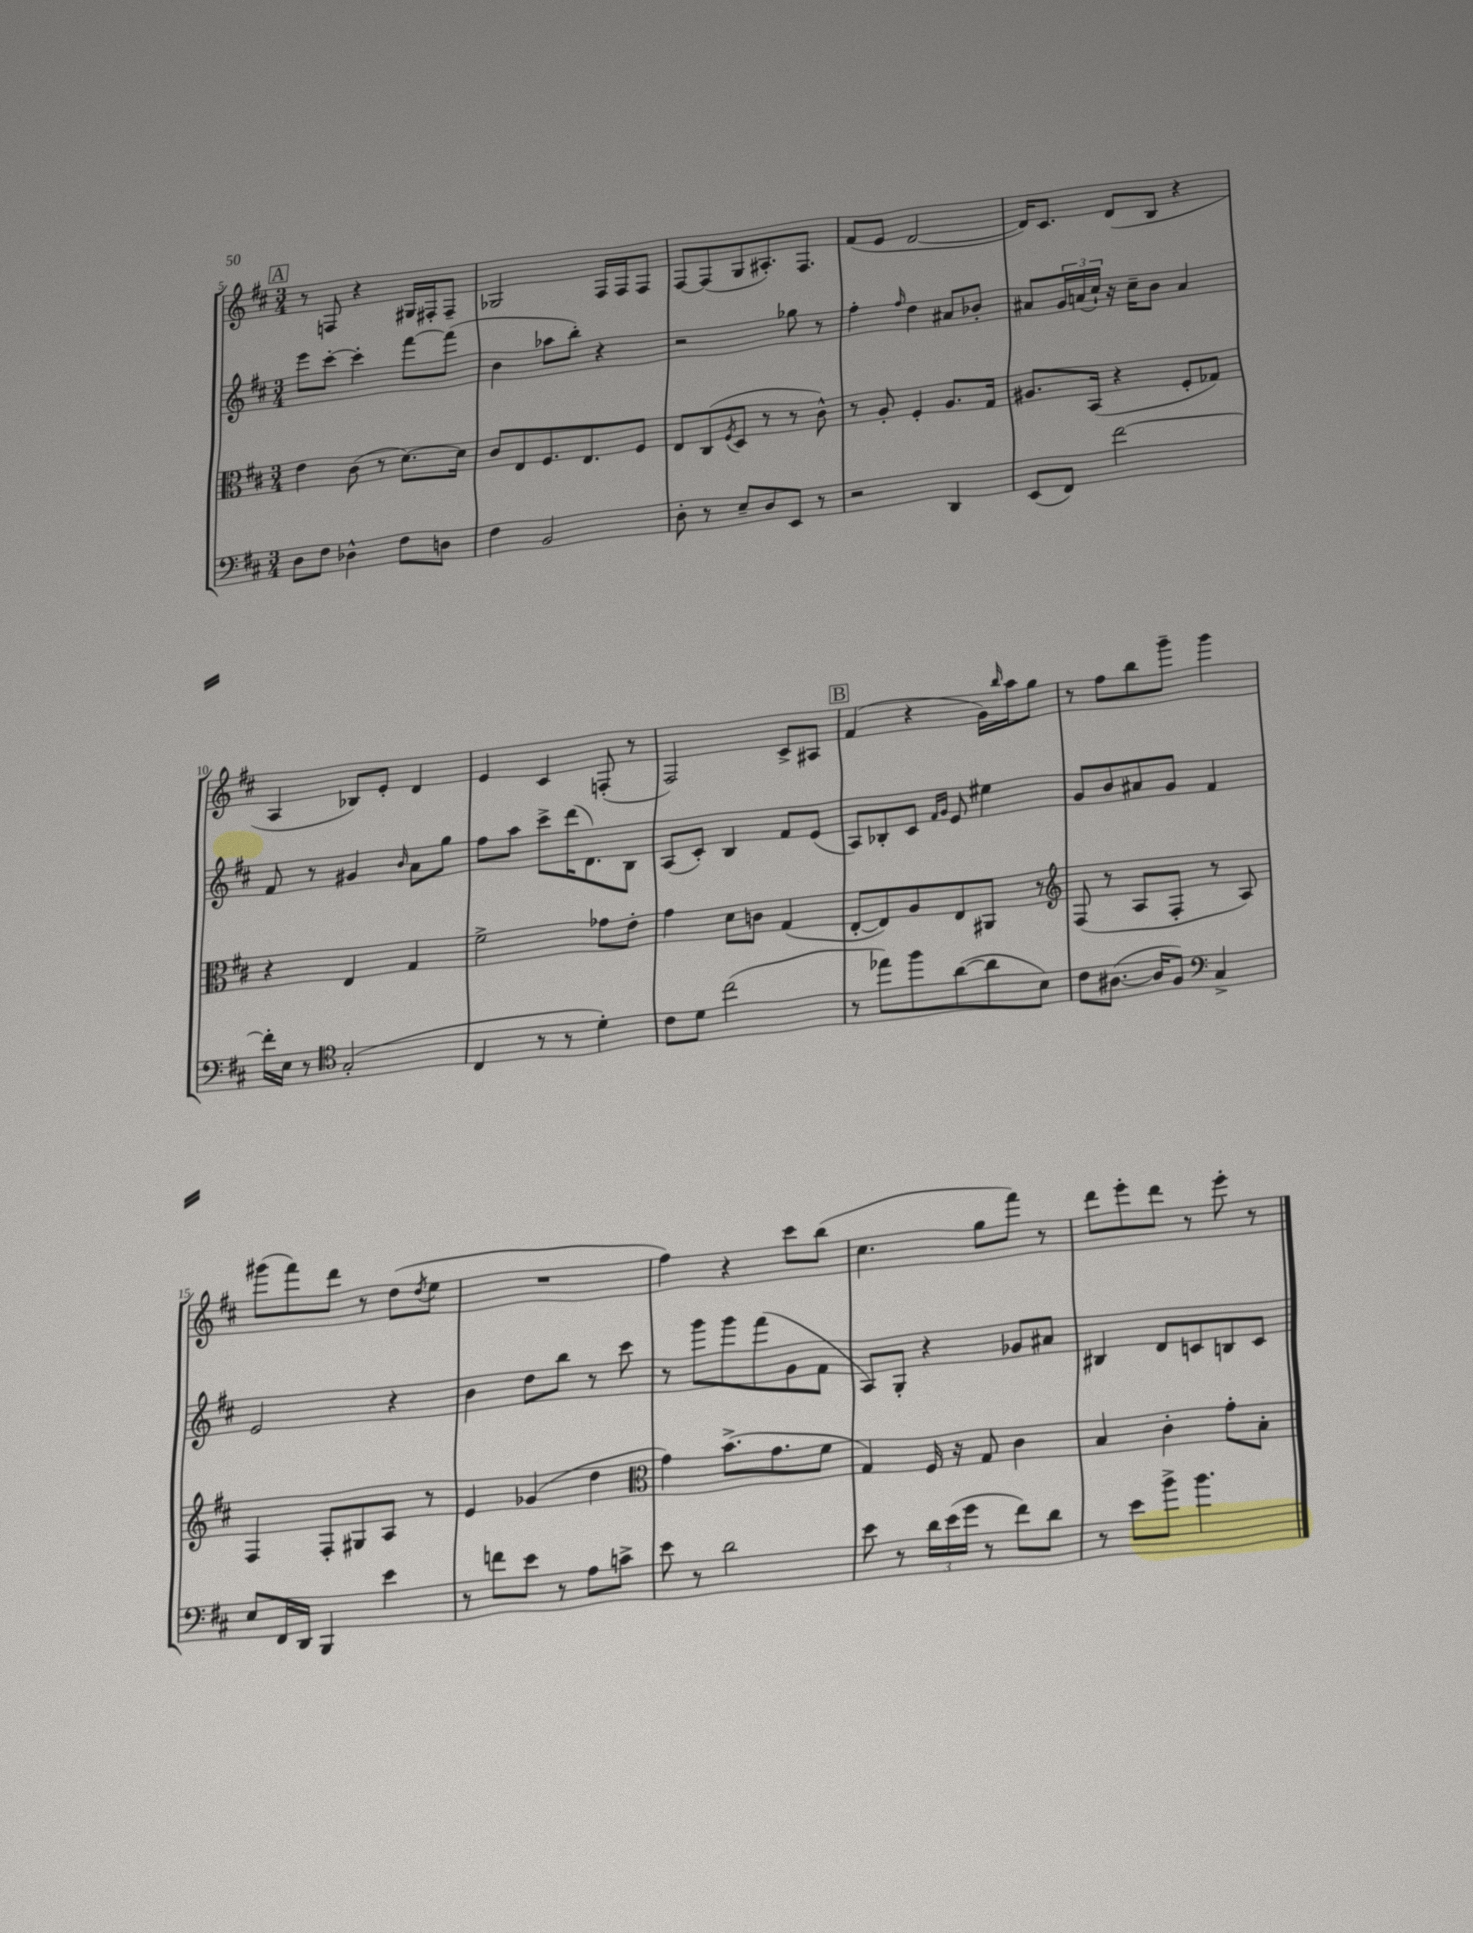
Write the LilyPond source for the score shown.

<<
\new StaffGroup <<
\new Staff = "s0" {
    \clef treble \key d \major \numericTimeSignature \time 3/4
    \mark \markup { \box "A" } r8 f8 r4 gis16 fis16-. fis8-- |
    ges2 fis16 fis16 fis8 |
    fis8~ fis8( g8 ais8.-.) fis8. |
    fis'8( e'8 d'2~ |
    d'16) cis'8. d'8( b8 r4 |
    a4 bes8) e'8-. d'4 |
    e'4 cis'4 f8-.( r8 |
    fis2) cis'8-> ais8 |
    \mark \markup { \box "B" } fis'4( r4 g'16) \grace { b''16 } a''16 g''8 |
    r8 fis''8 b''8 g'''8-- g'''4 |
    gis'''8( fis'''8) d'''8 r8 d''8( \acciaccatura { d''8 } e''8 |
    R2. |
    fis''4) r4 cis'''8 b''8( |
    cis''4. g''8 fis'''8) r8 |
    d'''8 e'''8-. d'''8 r8 e'''8-. r8 \bar "|." |
}
\new Staff = "s1" {
    \clef treble \key d \major \numericTimeSignature \time 3/4
    \mark \markup { \box "A" } e'''8 cis'''8~-. cis'''4-. fis'''8~ fis'''8( |
    b'4 aes''8 b''8-.) r4 |
    r2 ges''8 r8 |
    fis''4-. \grace { fis''16 } d''4 ais'8 bes'8-. |
    ais'8 \tuplet 3/2 { g'16 a'16( cis''16-!) } r16 cis''16-- b'8 a'4 |
    fis'8 r8 gis'4 \grace { b'16 } a'8 g''8 |
    fis''8 a''8 cis'''8-> d'''16( d'8.) b8 |
    a8( cis'8-.) b4 fis'8 e'8( |
    \mark \markup { \box "B" } a8) bes8-. cis'8 \grace { fis'16 g'16 } e'8 eis''4 |
    g'8 b'8 ais'8 g'8 fis'4 |
    e'2 r4 |
    b'4 d''8 b''8 r8 cis'''8 |
    r8 g'''8 g'''8 fis'''8( g'8 fis'8 |
    a8) g8-. r4 ges'8 ais'8 |
    bis4 d'8 c'8 b8 c'8 \bar "|." |
}
\new Staff = "s2" {
    \clef alto \key d \major \numericTimeSignature \time 3/4
    \mark \markup { \box "A" } e'4 cis'8( r8 d'8.~) d'16 |
    cis'8 e8 fis8. e8. fis8 |
    e8 cis8( \acciaccatura { fis8 } d8 r8 r8 cis'8-^) |
    r8 a8-. fis4-. a8. g16 |
    ais8. b,16( r4 fis8-. ges8) |
    r4 e4 g4 |
    fis'2-> ges'8 e'8-. |
    g'4 d'8 c'8 g4( |
    \mark \markup { \box "B" } e8~-. e8) a8 e8 ais,8 r8 |
    \clef treble fis8( r8 a8 fis8-. r8 a8) |
    fis4 fis8-. gis8 a8 r8 |
    e'4 ges'4( d''4 |
    \clef alto g'4) b'8.->( g'8. fis'8 |
    g4) fis16 r16 g8 cis'4 |
    b4 cis'4-. g'8-. b8-. \bar "|." |
}
\new Staff = "s3" {
    \clef bass \key d \major \numericTimeSignature \time 3/4
    \mark \markup { \box "A" } d8 fis8 des4-^ fis8 d8 |
    fis4 b,2 |
    d8-. r8 e8-- d8 e,8 r8 |
    r2 d,4 |
    e,8( fis,8) fis'2~ |
    fis'16-. e16 r8 \clef tenor g2-.( |
    cis4 r8 r8 d'4-.) |
    cis'8 d'8 cis''2( |
    \mark \markup { \box "B" } r8 ees''8) fis''8 a'8~( a'8 b8) |
    cis'8 ais8.~( ais16 fis8) \clef bass cis4-> |
    e8 fis,16 d,16 b,,4 e'4 |
    r8 f'8 e'8 r8 a8 c'8-> |
    e'8 r8 d'2 |
    e'8 r8 \tuplet 3/2 { d'16 e'16( g'16 } r8 fis'8) d'8 |
    r8 e'8 b'8-> b'4. \bar "|." |
}
>>
>>
\layout { \context { \Score currentBarNumber = #5 } }
